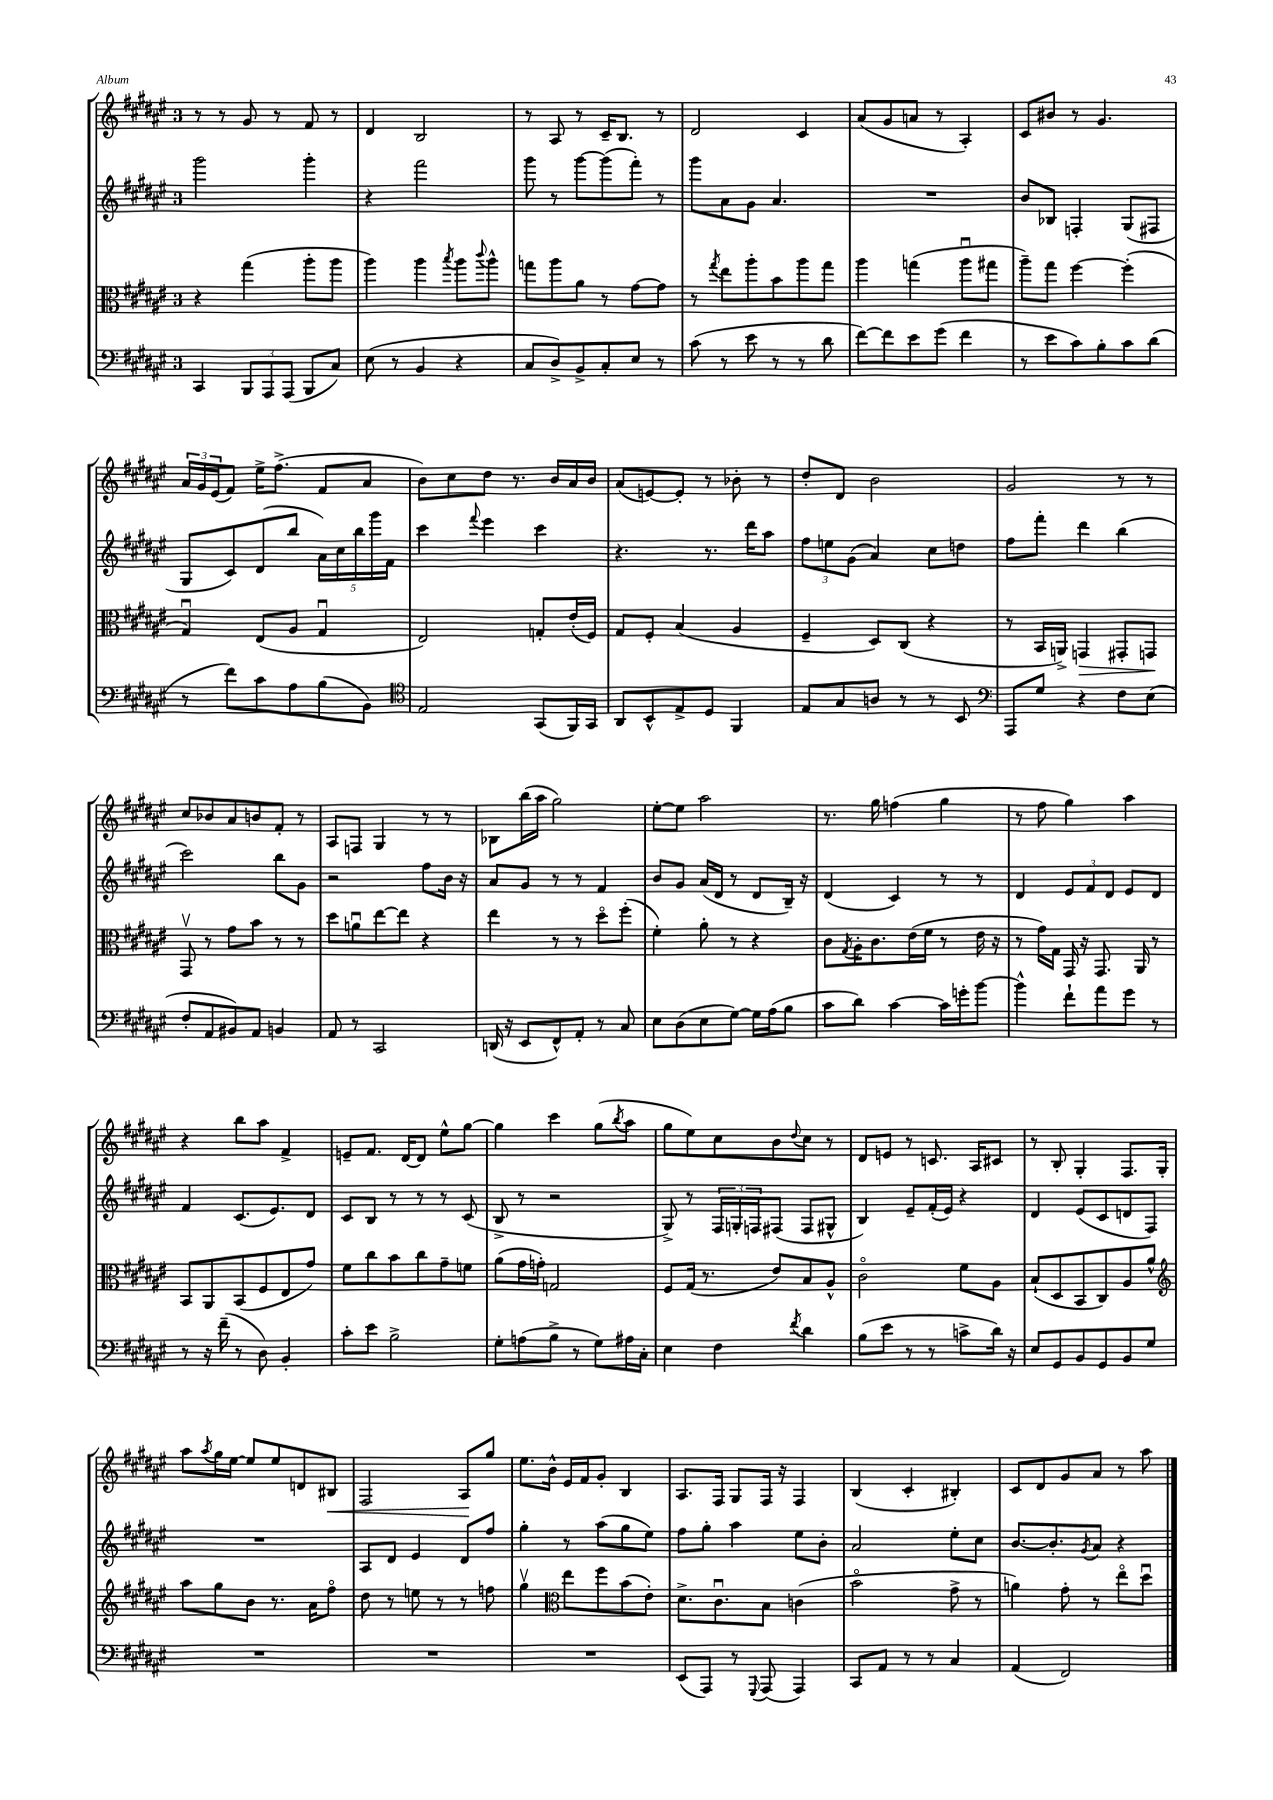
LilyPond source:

<<
\new StaffGroup <<
\new Staff = "s0" {
    \clef treble \key fis \major \once \override Staff.TimeSignature.style = #'single-digit \time 3/4
    r8 r8 gis'8 r8 fis'8 r8 |
    dis'4 b2 |
    r8 ais8 r8 cis'16-- b8. r8 |
    dis'2 cis'4 |
    ais'8( gis'8 a'8 r8 ais4-.) |
    cis'8 bis'8 r8 gis'4. |
    \tuplet 3/2 { ais'16 gis'16 eis'16( } fis'8) eis''16-> fis''8.->( fis'8 ais'8 |
    b'8) cis''8 dis''8 r8. b'16 ais'16 b'16 |
    ais'8( e'8~) e'8-. r8 bes'8-. r8 |
    dis''8-. dis'8 b'2 |
    gis'2 r8 r8 |
    cis''8 bes'8 ais'8 b'8 fis'8-. r8 |
    ais8 f8 gis4 r8 r8 |
    bes8 b''16( ais''16 gis''2) |
    eis''8~-. eis''8 ais''2 |
    r8. gis''16 f''4( gis''4 |
    r8 fis''8 gis''4) ais''4 |
    r4 b''8 ais''8 fis'4-> |
    e'8-- fis'8. dis'16~ dis'8 eis''8-^ gis''8~ |
    gis''4 cis'''4 gis''8( \acciaccatura { b''8 } ais''8 |
    gis''8 eis''8) cis''8 b'8 \appoggiatura { dis''8 } cis''8 r8 |
    dis'8 e'8 r8 c'8. ais16 cis'8 |
    r8 b8-. gis4-. fis8. gis16-. |
    ais''8 \acciaccatura { ais''8 } gis''16 eis''16~ eis''8 eis''8 d'8 bis8\< |
    fis2 ais8\! gis''8 |
    eis''8. b'16-^ eis'16 fis'16 gis'8-. b4 |
    ais8. fis16 gis8 fis16 r16 fis4 |
    b4( cis'4-. bis4-.) |
    cis'8 dis'8 gis'8 ais'8 r8 ais''8 \bar "|." |
}
\new Staff = "s1" {
    \clef treble \key fis \major \once \override Staff.TimeSignature.style = #'single-digit \time 3/4
    gis'''2 gis'''4-. |
    r4 fis'''2 |
    gis'''8 r8 gis'''8~ gis'''8( fis'''8-.) r8 |
    gis'''8 ais'8 gis'8 ais'4. |
    R2. |
    b'8 bes8 f4-. gis8( fis8 |
    gis8 cis'8) dis'8( b''8 \tuplet 5/4 { ais'16) cis''16 b''16 gis'''16 fis'16 } |
    cis'''4 \appoggiatura { fis'''8 } eis'''4 cis'''4 |
    r4. r8. dis'''16 ais''8 |
    \tuplet 3/2 { fis''8 e''8 gis'8( } ais'4) cis''8 d''8 |
    fis''8 fis'''8-. dis'''4 b''4( |
    cis'''2) b''8 gis'8 |
    r2 fis''8 b'16 r16 |
    ais'8 gis'8 r8 r8 fis'4 |
    b'8 gis'8 ais'16( dis'16 r8 dis'8 b16--) r16 |
    dis'4( cis'4) r8 r8 |
    dis'4 \tuplet 3/2 { eis'8 fis'8 dis'8 } eis'8 dis'8 |
    fis'4 cis'8.( eis'8.) dis'8 |
    cis'8 b8 r8 r8 r8 cis'8( |
    b8-> r8 r2 |
    gis8->) r8 \tuplet 3/2 { fis16 g16-. f16 } fis8( fis8 gis8-^ |
    b4) eis'8-- fis'16-.( eis'16) r4 |
    dis'4 eis'8( cis'8 d'8 fis8) |
    R2. |
    ais8 dis'8 eis'4 dis'8 fis''8 |
    gis''4-. r8 ais''8( gis''8 eis''8) |
    fis''8 gis''8-. ais''4 eis''8 b'8-. |
    ais'2 eis''8-. cis''8 |
    b'8.~ b'8.-. \acciaccatura { gis'8 } ais'8 r4 \bar "|." |
}
\new Staff = "s2" {
    \clef alto \key fis \major \once \override Staff.TimeSignature.style = #'single-digit \time 3/4
    r4 gis''4( ais''8-. ais''8 |
    ais''4) ais''4 \acciaccatura { b''8 } ais''8 \appoggiatura { cis'''8 } ais''8-^ |
    g''8 ais''8 ais'8 r8 gis'8~ gis'8 |
    r8 \acciaccatura { gis''8 } eis''8 ais''8-. b'8 ais''8 gis''8 |
    ais''4 g''4( ais''8\downbow gis''8 |
    ais''8--) gis''8 fis''4~ fis''4-.( |
    gis4\downbow) eis8( ais8 gis4\downbow |
    eis2) g8-. eis'16-.( fis16) |
    gis8 fis8-. b4( ais4 |
    fis4-- dis8) cis8( r4 |
    r8 b,16 a,16->) g,4\> gis,8-. g,8\! |
    gis,8\upbow r8 gis'8 b'8 r8 r8 |
    dis''8 a'8\downbow eis''8~ eis''8 r4 |
    eis''4 r8 r8 dis''8\flageolet fis''8-.( |
    fis'4-.) ais'8-. r8 r4 |
    cis'8 \acciaccatura { gis8 } ais16-. cis'8. eis'16( fis'16 r8 eis'16 r16 |
    r8 gis'16) gis16 gis,16 r16 gis,8. ais,16 r8 |
    b,8 ais,8 b,8( fis8 eis8 gis'8) |
    fis'8 cis''8 b'8 cis''8 gis'8-- f'8 |
    ais'8( gis'16 g'16-.) g2 |
    fis8 gis16( r8. eis'8) b8 ais8-^ |
    cis'2\flageolet fis'8 ais8 |
    b8-!( dis8 b,8 cis8) ais8 ais'8-^ |
    \clef treble ais''8 gis''8 b'8 r8. ais'16 fis''8\flageolet |
    dis''8 r8 e''8 r8 r8 f''8 |
    gis''4\upbow \clef alto eis''8 fis''8 b'8( eis'8-.) |
    dis'8.-> cis'8.\downbow b8 c'4( |
    b'2\flageolet gis'8-> r8 |
    a'4) gis'8-. r8 eis''8\flageolet dis''8\downbow \bar "|." |
}
\new Staff = "s3" {
    \clef bass \key fis \major \once \override Staff.TimeSignature.style = #'single-digit \time 3/4
    cis,4 \tuplet 3/2 { b,,8 ais,,8 ais,,8( } b,,8 cis8) |
    eis8( r8 b,4 r4 |
    cis8 dis8->) b,8-> cis8-. eis8 r8 |
    cis'8( r8 eis'8 r8 r8 dis'8 |
    fis'8~) fis'8 eis'8 gis'8( fis'4 |
    r8 eis'8 cis'8) b8-. cis'8 dis'8( |
    r8 fis'8) cis'8 ais8 b8( b,8) |
    \clef tenor eis2 gis,8( fis,16) gis,16 |
    ais,8 b,8-^ eis8-> dis8 fis,4 |
    eis8 gis8 a8 r8 r8 b,8 |
    \clef bass ais,,8 gis8 r4 fis8 eis8( |
    fis8-. ais,8 bis,8) ais,8 b,4 |
    ais,8 r8 cis,2 |
    d,16( r16 eis,8 fis,8-^) ais,8-. r8 cis8 |
    eis8 dis8( eis8 gis8~) gis16 ais16( b8 |
    cis'8 dis'8) cis'4~ cis'16 g'16-. b'8~ |
    b'4-^ fis'8-! ais'8 gis'8 r8 |
    r8 r16 fis'16--( r8 dis8) b,4-. |
    cis'8-. eis'8 b2-> |
    gis8-. a8( b8-> r8 gis8) ais16 cis16-. |
    eis4 fis4 \acciaccatura { fis'8 } dis'4 |
    b8( eis'8 r8 r8 c'8-> dis'16) r16 |
    eis8 gis,8 b,8 gis,8 b,8 gis8 |
    R2. |
    R2. |
    R2. |
    eis,8( ais,,8) r8 \appoggiatura { gis,,8 } ais,,8( ais,,4) |
    cis,8 ais,8 r8 r8 cis4 |
    ais,4( fis,2) \bar "|." |
}
>>
>>
\layout { \context { \Score \remove "Bar_number_engraver" } }
